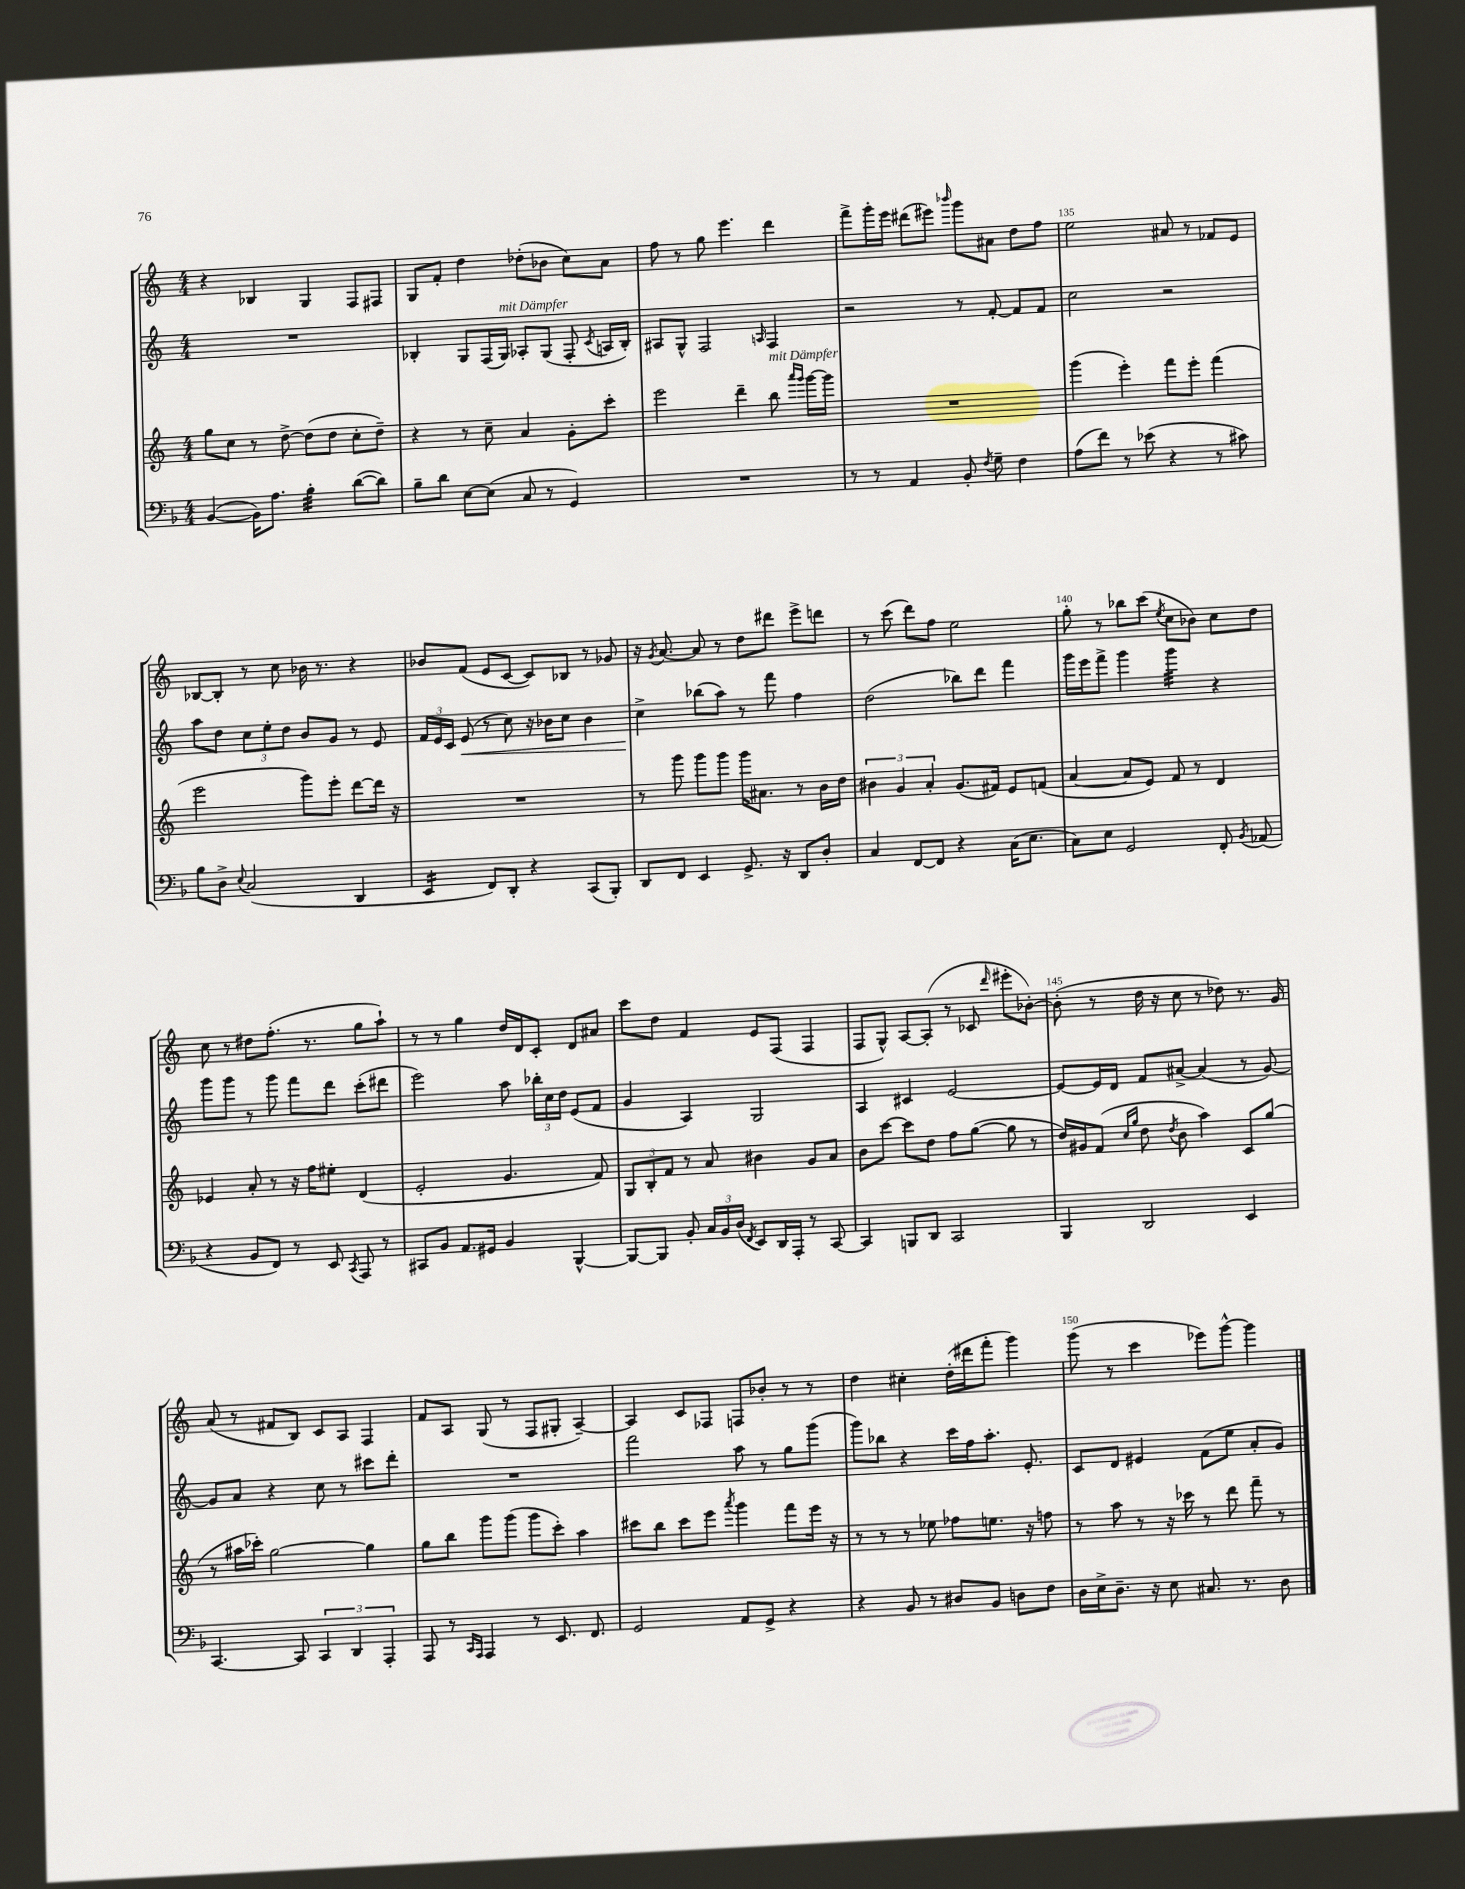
<<
\new StaffGroup <<
\new Staff = "s0" {
    \clef treble \key c \major \numericTimeSignature \time 4/4
    \autoBeamOff r4 bes4 g4 f8[ fis8] |
    g8[ f'8]-. d''4 des''8[-.( bes'8] c''8[) a'8] |
    f''8 r8 g''8 e'''4. d'''4 |
    f'''8[-> g'''16-. e'''16] dis'''8[( eis'''8]) \grace { bes'''16 } g'''8[ ais'8] d''8[ f''8] |
    e''2 ais'8 r8 fes'8[ e'8] |
    bes8[~ bes8]-. r8 c''8 bes'16 r8. r4 |
    bes'8[ f'8]( e'8[ c'8]~ c'8[) bes8] r8 ges'8 |
    r16 \acciaccatura { g'8 } a'8.~ a'8 r8 d''8[ dis'''8] e'''8[-> d'''8] |
    r8 c'''8( d'''8[) f''8] e''2 |
    g''8-. r8 bes''8[ c'''8]( \acciaccatura { e''8 } c''8[ bes'8]) c''8[ d''8] |
    c''8 r8 dis''8[ f''8.]-.( r8. g''8[ a''8]-!) |
    r8 r8 g''4 d''16[ d'16 c'8]-. d'8[ ais'8] |
    c'''8[ d''8] f'4 e'8[ f8]( f4 |
    f8[ g8]-^) a8[~ a8]-.( r8 ces'8 \grace { d'''16 } eis'''8[-. bes'8]~-.) |
    bes'8-.( r8 d''16 r16 c''8 r8 des''8) r8. g'16 |
    a'8( r8 fis'8[ b8]) c'8[ a8] f4 |
    f'8[ a8] g8( r8 f8[ gis8]-. a4~--) |
    a4 c'8[ fes8] f8[ bes'8]-. r8 r8 |
    d''4 cis''4-. d''16[-.( dis'''16 f'''8]-. g'''4) |
    g'''8( r8 c'''4 ees'''8[) g'''8]~-^ g'''4 \bar "|." |
}
\new Staff = "s1" {
    \clef treble \key c \major \numericTimeSignature \time 4/4
    \autoBeamOff R1 |
    bes4-. g8[ f16( g16]^\markup { \italic "mit Dämpfer" }) aes8[-. g8]( f8-. \acciaccatura { c'8 } a16[ bes16]-.) |
    ais8[ g8]-^ f2 \grace { a16 } f4 |
    r2 r8 f'8~-. f'8[ f'8] |
    c''2 r2 |
    a''8[ d''8] \tuplet 3/2 { c''8[ e''8-. d''8] } b'8[ g'8] r8 e'8 |
    \tuplet 3/2 { f'16[ e'16 c'16] } e'8\<( r8 c''8) r16 bes'16[ c''8] bes'4 |
    c''4->\! bes''8[( a''8]) r8 f'''8 f''4 |
    d''2( bes''8[) d'''8] f'''4 |
    g'''16[ e'''16 f'''8]-> g'''4 g'''4:32 r4 |
    g'''8[ g'''8] r8 g'''8 f'''8[ d'''8] c'''8[-.( dis'''8] |
    e'''2) a''8 \tuplet 3/2 { bes''16[-. c''16 d''16] } e'8[( f'8] |
    g'4 a4) g2 |
    a4 cis'4 e'2~ |
    e'8[~ e'16 d'16] f'8[ ais'8]~-> ais'4( r8 g'8~) |
    g'8[ a'8] r4 c''8 r8 cis'''8[ d'''8]-. |
    R1 |
    f'''2 a''8 r8 g''8[ g'''8]( |
    g'''8[) bes''8] r4 c'''16[ f''16 a''8.]-. e'8.-. |
    c'8[ d'8] eis'4 f'8[( e''8] a'8[-. g'8]) \bar "|." |
}
\new Staff = "s2" {
    \clef treble \key c \major \numericTimeSignature \time 4/4
    \autoBeamOff g''8[ c''8] r8 d''8~-> d''8[( d''8] c''8[-. d''8]--) |
    r4 r8 c''8-- a'4 g'8[-. c'''8]-. |
    e'''2 d'''4-- b''8^\markup { \italic "mit Dämpfer" } \grace { a'''16[ g'''16] } g'''16[~ g'''16] |
    R1 |
    g'''4( e'''4-.) f'''8[ e'''8]-. f'''4( |
    e'''2 g'''8[) e'''8]-. d'''8[~ d'''16] r16 |
    R1 |
    r8 g'''8 g'''8[ g'''8] g'''16[ ais'8.] r8 b'16[ d''16] |
    \tuplet 3/2 { bis'4 g'4 a'4-. } g'8.[( fis'16]) e'8[ f'8]( |
    a'4~ a'8[ e'8]) f'8 r8 d'4 |
    ees'4 a'8-. r8 r16 f''16[ eis''8]-. d'4( |
    e'2-. g'4. f'8) |
    \tuplet 3/2 { g8[ b8-. f'8] } r8 a'8 bis'4 g'8[ a'8] |
    b'8[ c'''8]~ c'''8[ d''8] f''8[ g''8]~( g''8 r8 |
    d''16[) gis'16 f'8]( \grace { c''16[ g''16] } d''8 \acciaccatura { d''8 } b'8 a''4) c'8[ g''8]( |
    r8 ais''16[ ces'''16]-.) g''2~ g''4 |
    g''8[ b''8] g'''8[ g'''8]( g'''8[ c'''8]-.) a''4 |
    cis'''8[ b''8] cis'''8[ e'''8] \acciaccatura { a'''8 } g'''4 f'''8[ e'''16] r16 |
    r8 r8 r8 ees''8 fes''8[ e''8.] r16 f''8 |
    r8 a''8 r8 r16 ces'''16 r8 d'''8 f'''8-- r8 \bar "|." |
}
\new Staff = "s3" {
    \clef bass \key f \major \numericTimeSignature \time 4/4
    \autoBeamOff bes,4~( bes,16[) a8.] bes4:32-. d'8[~( d'8]) |
    bes8[-- d'8] e8[~ e8]( c8 r8 g,4) |
    R1 |
    r8 r8 a,4 bes,8-. \acciaccatura { f8 } g8-- f4 |
    a8[( f'8]) r8 ees'8( r4 r8 cis'8) |
    bes8[ d8]-> \appoggiatura { e8 } c2( d,4 |
    e,4:16 f,8[) d,8]-. r4 c,8[( bes,,8]-.) |
    d,8[ f,8] e,4 g,8.-> r16 d,8[ d8]-. |
    c4 f,8[~ f,8] r4 c16[( e8.] |
    c8[) e8] g,2 f,8-. \acciaccatura { bes,8 } aes,8( |
    r4 bes,8[ f,8]) r8 e,8 \acciaccatura { c,8 } a,,8 r8 |
    cis,8[ bes,8] a,8.[ gis,16] bes,4 bes,,4~-^ |
    bes,,8[~ bes,,8] bes,8-. \tuplet 3/2 { c16[ bes,16 d16]( } \acciaccatura { f,8 } e,8[) d,16 a,,16]-. r8 c,8~ |
    c,4 b,,8[ d,8] c,2 |
    bes,,4 d,2 e,4 |
    c,4.~ c,8 \tuplet 3/2 { c,4 d,4 a,,4-. } |
    a,,8 r8 \grace { c,16[ a,,16] } a,,4 r8 e,8. f,8. |
    g,2 a,8[ g,8]-> r4 |
    r4 bes,8 r8 dis8[ bes,8] d8[ f8] |
    d16[ e16-> d8.]-- r16 e8 cis8. r8. d8 \bar "|." |
}
>>
>>
\layout { \context { \Score currentBarNumber = #131 \override BarNumber.break-visibility = ##(#f #t #t) barNumberVisibility = #(every-nth-bar-number-visible 5) } }
